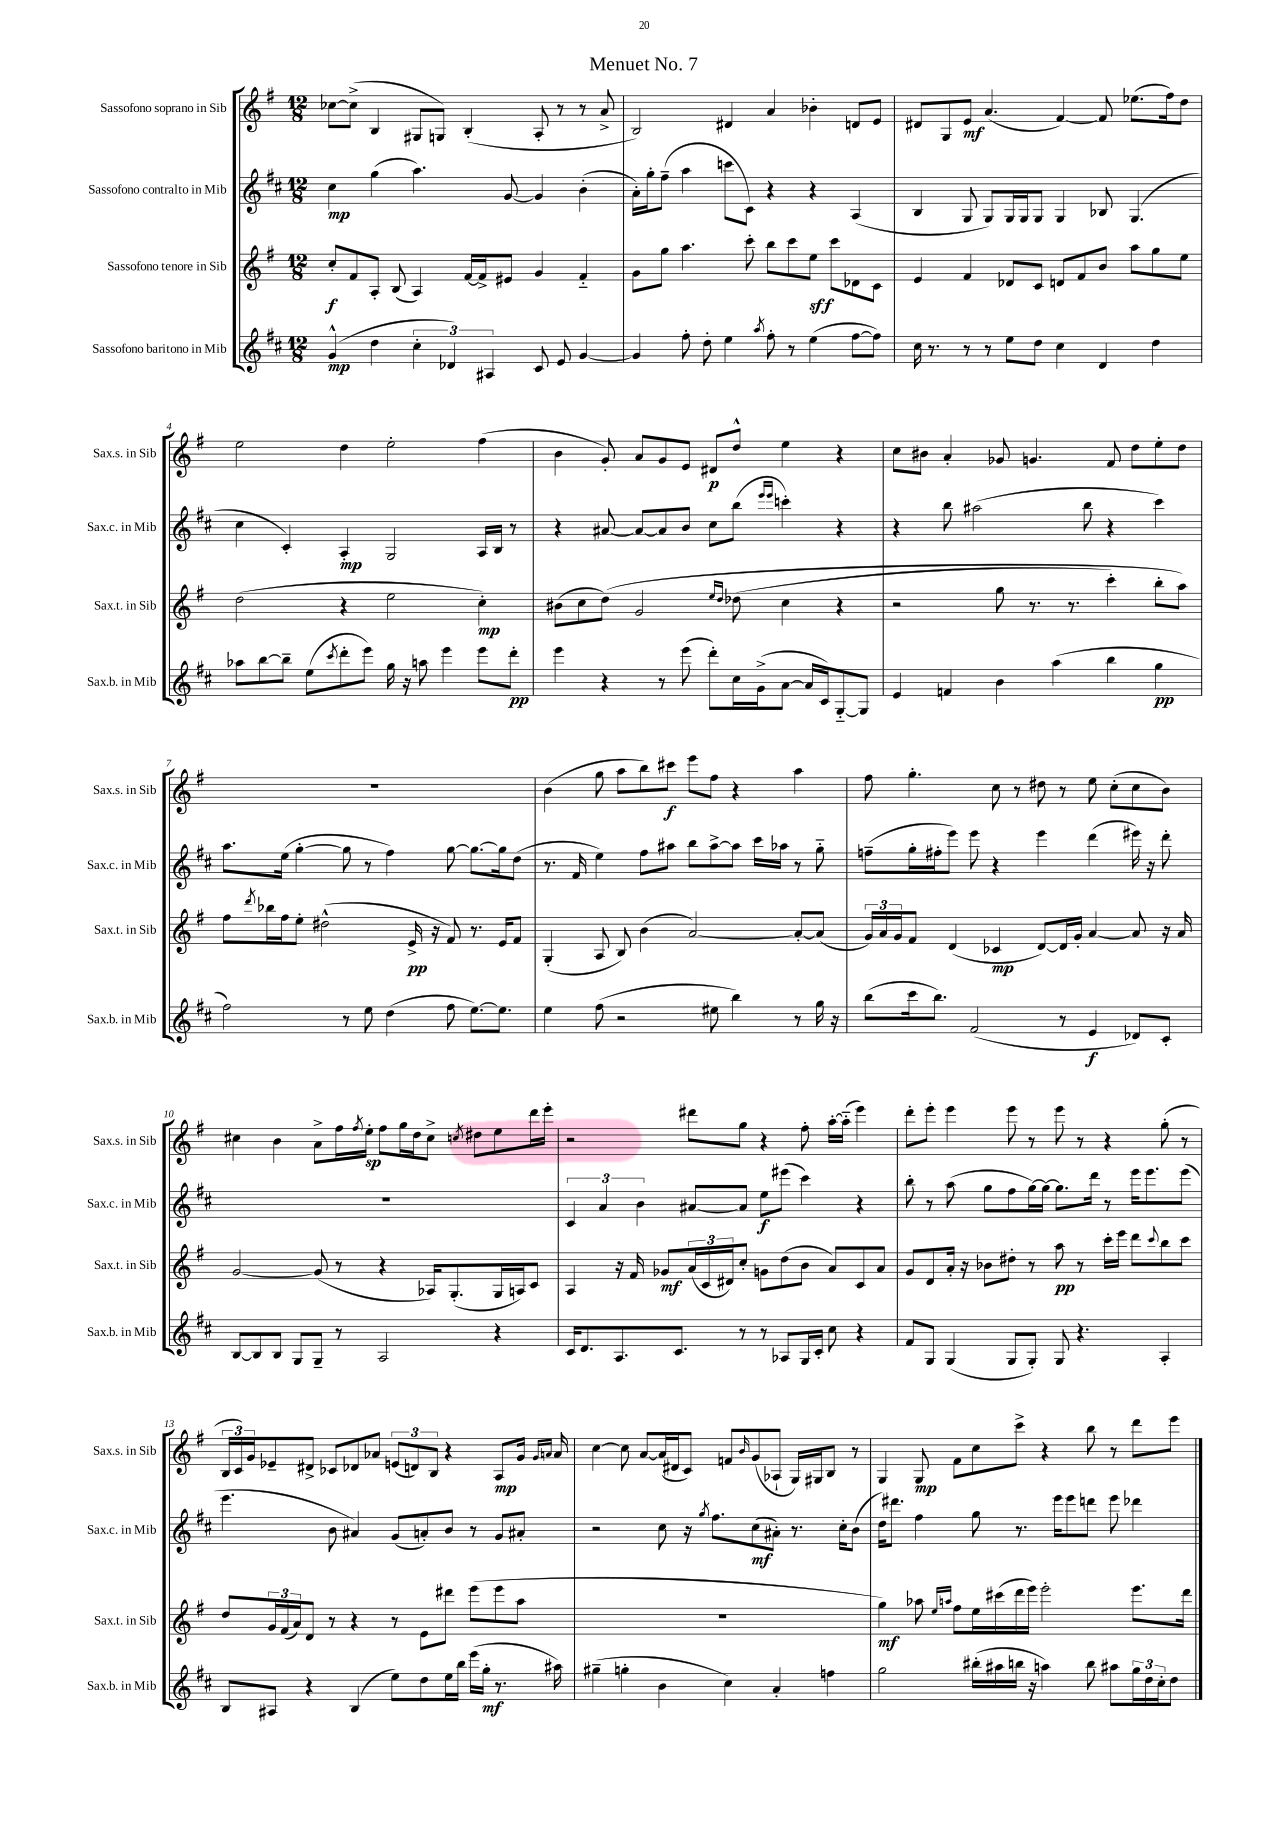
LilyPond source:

\header { title = "Menuet No. 7" }
<<
\new StaffGroup <<
\new Staff = "s0" \with { instrumentName = "Sassofono soprano in Sib" shortInstrumentName = "Sax.s. in Sib" } {
    \clef treble \key g \major \numericTimeSignature \time 12/8
    ces''8~ ces''8->( b4 gis8 g8) b4-.( a8-. r8 r8 a'8-> |
    b2) dis'4 a'4 bes'4-. d'8 e'8 |
    dis'8 g8 e'8\mf a'4.( fis'4~) fis'8 ees''8.( fis''16) d''8 |
    e''2 d''4 e''2-. fis''4( |
    b'4 g'8-.) a'8 g'8 e'8 dis'8\p d''8-^ e''4 r4 |
    c''8 bis'8 a'4-. ges'8 g'4. fis'8 d''8 e''8-. d''8 |
    R1. |
    b'4( g''8 a''8 b''8) cis'''8\f e'''8 fis''8 r4 a''4 |
    fis''8 g''4.-. c''8 r8 dis''8 r8 e''8 c''8-.( c''8 b'8) |
    cis''4 b'4 a'8-> fis''16 \acciaccatura { fis''8 } e''16-.\sp fis''8 g''16 d''16 cis''8-> \acciaccatura { c''8 } dis''8 e''8 d'''16 e'''16-. |
    r2 dis'''8 g''8 r4 fis''8-. a''16~-. a''16-_( e'''4) |
    d'''8-. e'''8-. e'''4 e'''8 r8 e'''8 r8 r4 g''8-.( r8 |
    \tuplet 3/2 { b16 c'16) g'16 } ees'8-- dis'8-> ces'8 des'8 aes'8 \tuplet 3/2 { e'8( d'8) b8 } r4 a8\mp g'16 \grace { g'16 a'16 } a'16 |
    c''4~ c''8 a'8~ a'16( dis'16 c'8) f'8 \grace { b'16 } g'8( aes8-! g16) gis16 b8 r8 |
    g4 g8\mp fis'8 c''8 c'''8-> r4 b''8 r8 d'''8 e'''8 \bar "|." |
}
\new Staff = "s1" \with { instrumentName = "Sassofono contralto in Mib" shortInstrumentName = "Sax.c. in Mib" } {
    \clef treble \key d \major \numericTimeSignature \time 12/8
    cis''4\mp g''4( a''4.) g'8~ g'4 b'4-.( |
    a'16-.) g''16-. fis''8--( a''4 c'''8 cis'8) r4 r4 a4( |
    b4 g8 g8) g16 g16 g8 g4 bes8 g4.( |
    cis''4 cis'4-.) a4-.\mp g2 a16 b16 r8 |
    r4 ais'8~ ais'8~ ais'8 b'8 cis''8 b''8( \grace { e'''16 e'''16 } c'''4-.) r4 |
    r4 b''8 ais''2( b''8 r4 cis'''4) |
    a''8. e''16( g''4~-. g''8 r8 fis''4) g''8~ g''8.~ g''16 d''8( |
    r8. fis'16 e''4) fis''8 ais''8 b''8 ais''8~-> ais''8 cis'''16 aes''16 r8 g''8-_ |
    f''8--( g''16-. fis''16-. e'''8) e'''8 r4 e'''4 d'''4( eis'''16) r16 d'''8-. |
    R1. |
    \tuplet 3/2 { cis'4 a'4 b'4 } ais'8~ ais'8 e''8\f eis'''8( cis'''4) r4 |
    b''8-. r8 a''8( g''8 fis''8 g''16~) g''16~ g''8. d'''16 r8 e'''16 e'''8. e'''8( |
    e'''4. b'8 ais'4) g'8( a'8-.) b'8 r8 g'8 ais'8-. |
    r2 cis''8 r16 \acciaccatura { g''8 } fis''8. cis''8\mf( ais'8-.) r8. cis''16-. b'8( |
    d''16) dis'''8. fis''4 g''8 r8. e'''16 e'''8 d'''8 e'''8 des'''4 \bar "|." |
}
\new Staff = "s2" \with { instrumentName = "Sassofono tenore in Sib" shortInstrumentName = "Sax.t. in Sib" } {
    \clef treble \key g \major \numericTimeSignature \time 12/8
    c''8-.\f fis'8 a8-. b8( a4) fis'16~ fis'16-> eis'8 g'4 fis'4-_ |
    g'8 g''8 a''4. c'''8-. b''8 c'''8 e''8\sff c'''8 des'8 c'8 |
    e'4 fis'4 des'8 c'8 d'8 fis'8 b'8 a''8 g''8 e''8 |
    d''2( r4 e''2 c''4-.\mp) |
    bis'8( c''8 d''8)\( g'2 \grace { e''16 d''16 } des''8( c''4 r4 |
    r2 g''8 r8. r8. c'''4-.) b''8-. a''8\) |
    fis''8 \acciaccatura { d'''8 } bes''16 fis''16 e''8-. dis''2-^( e'16->\pp r16 fis'8) r8. e'16 fis'8 |
    g4-.( a8 b8) b'4( a'2~) a'8~-. a'8( |
    \tuplet 3/2 { g'16) a'16 g'16 } fis'8 d'4( ces'4\mp d'8~) d'16 g'16-. a'4~ a'8 r16 a'16 |
    g'2~ g'8( r8 r4 aes16) g8.-.( g16 a16) c'8 |
    a4 r16 fis'16 ges'8\mf \tuplet 3/2 { a'16( c'16 dis'16) } c''8-. g'8 d''8( b'8 a'8) c'8 a'8 |
    g'8 d'8 a'16-. r16 bes'8 dis''8-. r8 a''8\pp r8 c'''16-. e'''16 d'''8 \appoggiatura { c'''8 } b''8 c'''8 |
    d''8 \tuplet 3/2 { g'16 fis'16( a'16) } d'8 r8 r4 r8 e'8 dis'''8 e'''8( e'''8 a''8 |
    R1. |
    g''4\mf) aes''8 \grace { e''16 a''16 } fis''8 e''16 cis'''16( d'''16 e'''16) e'''2-. e'''8. d'''16 \bar "|." |
}
\new Staff = "s3" \with { instrumentName = "Sassofono baritono in Mib" shortInstrumentName = "Sax.b. in Mib" } {
    \clef treble \key d \major \numericTimeSignature \time 12/8
    g'4-^\mp( d''4 \tuplet 3/2 { cis''4-. des'4) ais4 } cis'8 e'8 g'4~ |
    g'4 fis''8-. d''8-. e''4 \acciaccatura { a''8 } fis''8-. r8 e''4( fis''8~ fis''8) |
    cis''16 r8. r8 r8 e''8 d''8 cis''4 d'4 d''4 |
    aes''8 b''8~ b''8-- e''8( \acciaccatura { cis'''8 } d'''8-. e'''8) g''16 r16 a''8 e'''4 e'''8 d'''8-.\pp |
    e'''4 r4 r8 e'''8( d'''8-.) cis''16 g'16->( a'8~ a'16 cis'16) g8~-_ g8 |
    e'4 f'4 b'4 a''4( b''4 g''4\pp |
    fis''2) r8 e''8 d''4( fis''8 e''8.~) e''8. |
    e''4 fis''8( r2 eis''8 b''4) r8 g''16 r16 |
    b''8( cis'''16 b''8.) fis'2( r8 e'4\f des'8) cis'8-. |
    b8~ b8 b8 g8 g8-- r8 a2 r4 |
    cis'16 d'8. a8. cis'8. r8 r8 aes8 g16 cis'16-. cis''8 r4 |
    fis'8 g8 g4( g8 g8-.) g8 r4. a4-. |
    b8 ais8 r4 b4( e''8) d''8 e''16 b''16 e'''16( g''16-.\mf r8. ais''16) |
    gis''4--( g''4-. b'4 cis''4) a'4-. f''4 |
    g''2 bis''16-.( ais''16 b''16 r16 a''4) b''8 ais''8 \tuplet 3/2 { g''16 d''16 cis''16-. } d''8 \bar "|." |
}
>>
>>
